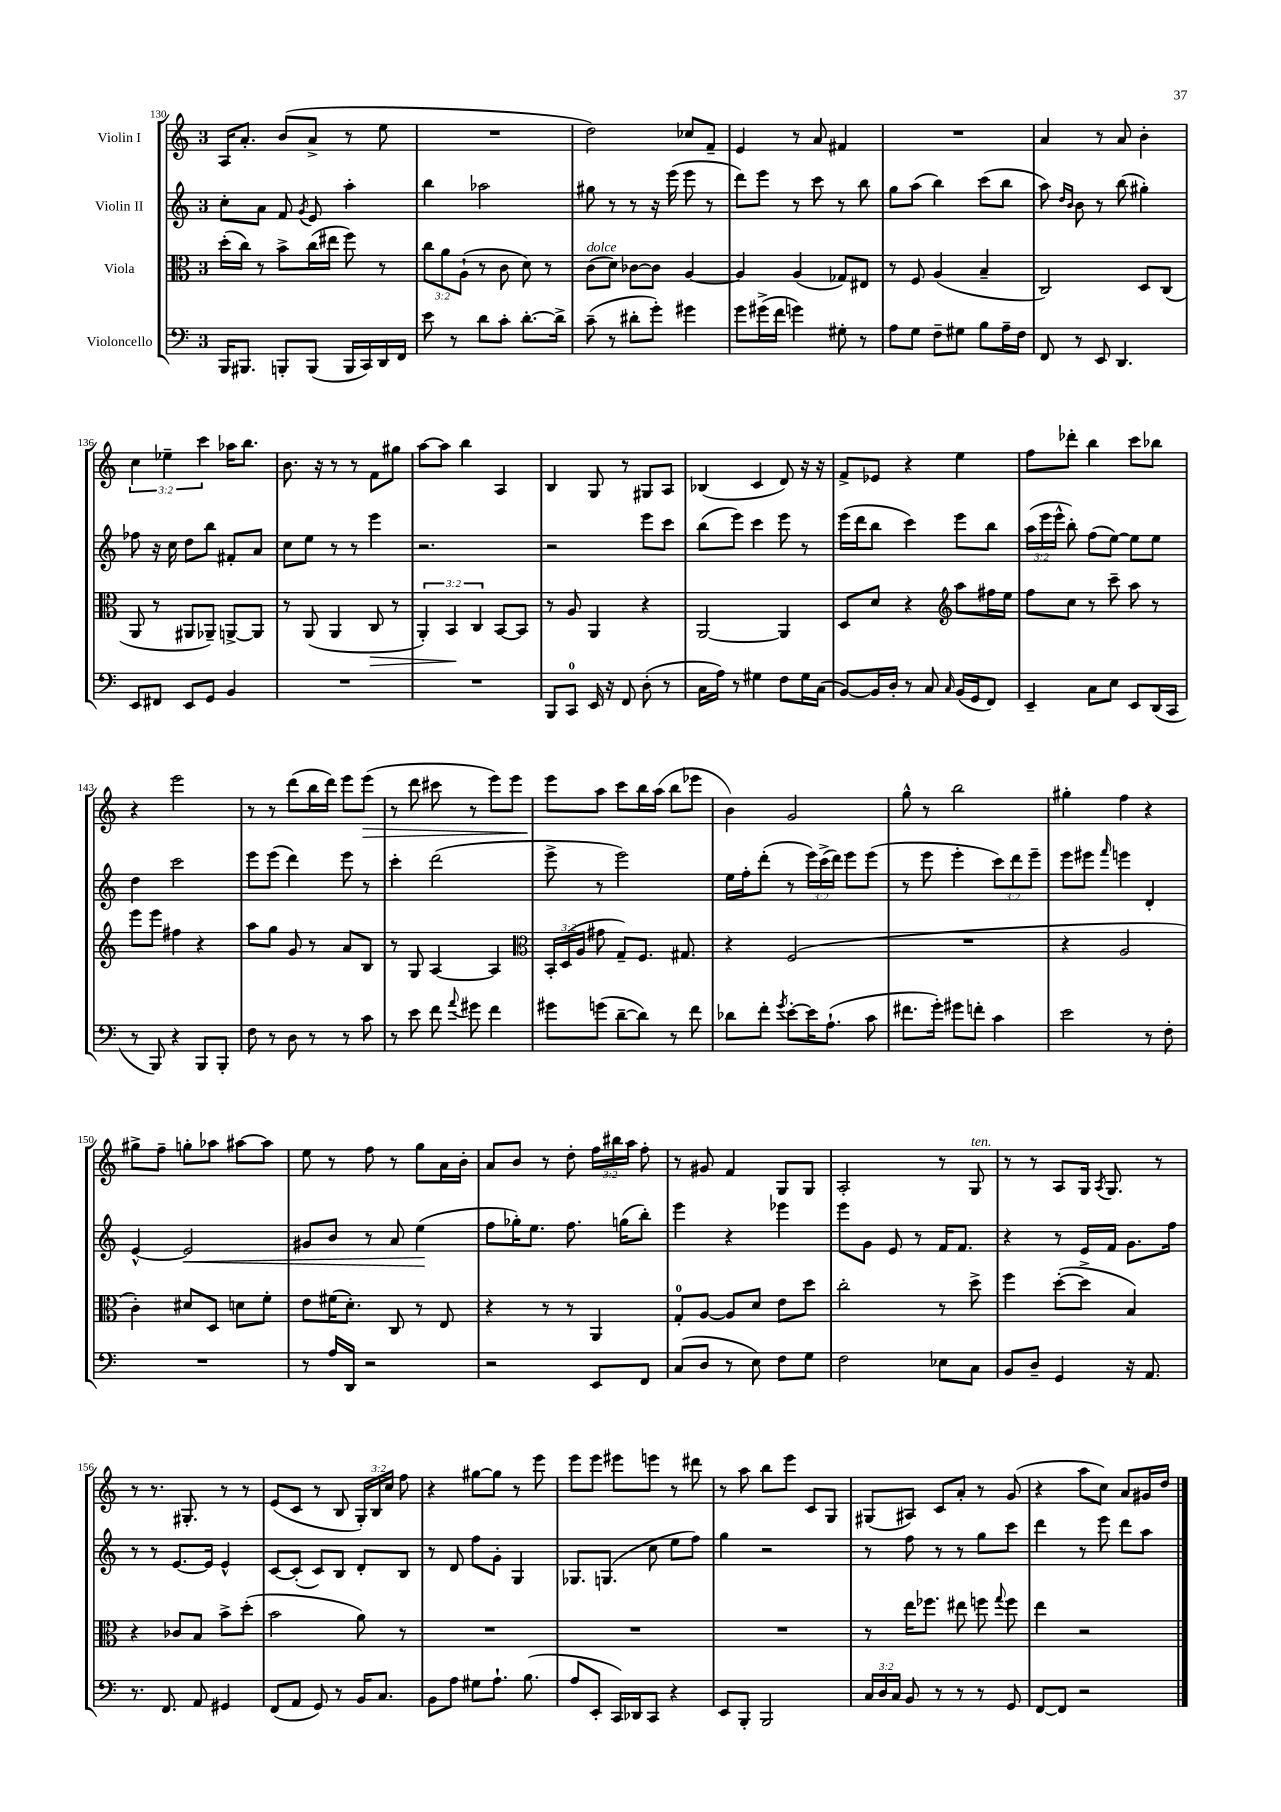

**kern	**kern	**kern	**kern
*staff4	*staff3	*staff2	*staff1
*clefF4	*clefC3	*clefG2	*clefG2
*k[]	*k[]	*k[]	*k[]
*M3/4	*M3/4	*M3/4	*M3/4
16BBB	(16dd'	8cc'	16A
8.BBB#	16cc)	.	8.a'
.	8r	8a	.
8BBB'	8b^	8f	(8b
.	.	8qg	.
(8BBB	(16cc	8e	8a^
.	16ee#	.	.
16BBB	8ff)	4aa'	8r
16CC)	.	.	.
16DD	8r	.	8ee
16FF	.	.	.
=	=	=	=
8e	12cc	4bb	2.r
.	12a	.	.
8r	.	.	.
.	(12A`	.	.
8d	8r	2aa-	.
8c'	8c	.	.
[8.d'	8d)	.	.
.	8r	.	.
16d^]	.	.	.
=	=	=	=
(8c~	(8c	8gg#	2dd)
8r	8d)	8r	.
8d#'	[8c-	8r	.
8g')	8c-]	16r	.
.	.	(16eee	.
4g#	[4A	8eee	8cc-
.	.	8r	8f~
=	=	=	=
8g	4A]	8ddd)	4e
(16g#^	.	8eee	.
16f	.	.	.
4g)	(4A	8r	8r
.	.	8ccc	8a
8G#'	8G-)	8r	4f#
8r	8E#	8bb	.
=	=	=	=
8A	8r	8gg	2.r
8G	8F	(8aa	.
8F~	(4A	4bb)	.
8G#	.	.	.
8B	4B~	(8ccc	.
16A~	.	8bb	.
16F	.	.	.
=	=	=	=
8FF	2C)	8aa)	4a
.	.	16qqdd	.
.	.	16qqb	.
8r	.	8b	.
8EE	.	8r	8r
4.DD	.	(8bb	8a
.	8D	4gg#')	4b'
.	(8C	.	.
=	=	=	=
8EE	8AA	8ff-	6cc
8FF#	8r	16r	.
.	.	.	6ee-~
.	.	16cc	.
8EE	8AA#	8dd	.
.	.	.	6ccc
8GG	8AA-~)	8bb	.
4BB	[8AA^	8f#'	16aa-
.	.	.	8.bb
.	8AA]	8a	.
=	=	=	=
2.r	8r	8cc	8.b
.	(8AA	8ee	.
.	.	.	16r
.	4AA	8r	8r
.	.	8r	8r
.	8C	4eee	8f
.	8r	.	8gg#
=	=	=	=
2.r	6AA')	2.r	[8aa
.	.	.	8aa]
.	6BB	.	.
.	.	.	4bb
.	6C	.	.
.	[8BB	.	4A
.	8BB]	.	.
=	=	=	=
8BBB	8r	2r	4B
8CC	8A	.	.
16EE	4AA	.	8G
16r	.	.	.
8FF	.	.	8r
(8D'	4r	8eee	8G#
8r	.	8ccc	8A
=	=	=	=
16C	[2AA	(8bb	(4B-
16A)	.	.	.
8r	.	8eee)	.
4G#	.	4ccc	4c
8F	4AA]	8eee	8d)
16G#	.	8r	16r
(16C	.	.	16r
=	=	=	=
[8BB)	8D	(16eee	8f^
.	.	16ddd	.
16BB]	8d	8bb	8e-
16D'	.	.	.
8r	4r	4ccc)	4r
8C	.	.	.
*	*clefG2	*	*
16qqC	.	.	.
(16BB	8aa	8eee	4ee
16GG	.	.	.
8FF)	16ff#	8bb	.
.	16ee	.	.
=	=	=	=
4EE~	8ff	(24aa	8ff
.	.	24eee	.
.	.	24eee^^	.
.	8cc	8bb')	8ddd-'
8C	8r	(8ff	4bb
8E	8ccc~	[8ee)	.
8EE	8aa	8ee]	8ccc
(16DD	8r	8ee	8bb-
16CC	.	.	.
=	=	=	=
8r	8eee	4dd	4r
8BBB)	8eee	.	.
4r	4ff#	2ccc	2eee
8BBB	4r	.	.
8BBB'	.	.	.
=	=	=	=
8F	8aa	8eee	8r
8r	8gg	(8eee	8r
8D	8g	4ddd)	(8ddd
8r	8r	.	16bb
.	.	.	16ddd)
8r	8a	8eee	8eee
8c	8B	8r	(8eee
=	=	=	=
8r	8r	4ccc'	8r
8e	8G	.	8ddd
8f	[4A	(2ddd	8ccc#
8qqa	.	.	.
8g#	.	.	8r
4f	4A]	.	8eee)
.	.	.	8eee
=	=	=	=
*	*clefC3	*	*
8g#	24BB'	8eee^	8eee
.	(24D	.	.
.	24A	.	.
(8g	8g#	8r	8aa
[8d~	8G~)	2eee)	8ccc
8d])	8.F	.	16bb
.	.	.	(16aa
8r	.	.	8bb
.	8.G#	.	.
8f	.	.	8eee-
=	=	=	=
8d-	4r	16ee	4b)
.	.	16ff'	.
8f'	.	(8ddd'	.
8qg	.	.	.
[8e'	(2F	8r	2g
16e]	.	24eee)	.
.	.	(24ccc^	.
(8.A`	.	.	.
.	.	24ddd)	.
.	.	8eee	.
8c	.	(8eee	.
=	=	=	=
8.f#	2.r	8r	8gg^^
.	.	8eee	8r
16g')	.	.	.
8g#	.	4eee'	2bb
8f'	.	.	.
4c	.	12ccc)	.
.	.	12ddd	.
.	.	12eee~	.
=	=	=	=
2e	4r	8eee	4gg#'
.	.	8eee#	.
.	.	16qqfff	.
.	2A	4eee	4ff
8r	.	4d'	4r
8F'	.	.	.
=	=	=	=
2.r	4c')	[4e^^	8gg#^
.	.	.	8ff~
.	8d#	2e]	8gg'
.	8D	.	8aa-
.	8d	.	[8aa#
.	8f'	.	8aa#]
=	=	=	=
8r	8e	8g#	8ee
16A	(16f#	8b	8r
16DD	8.d')	.	.
2r	.	8r	8ff
.	8C	8a	8r
.	8r	(4ee	8gg
.	8E	.	16a
.	.	.	16b'
=	=	=	=
2r	4r	8ff	8a
.	.	16gg-')	8b
.	.	8.ee	.
.	8r	.	8r
.	8r	8.ff	8dd'
8EE	4AA	.	24ff
.	.	.	24bb#
.	.	(16gg	.
.	.	.	24aa
8FF	.	8bb')	8ff'
=	=	=	=
(8C	8G'	4eee	8r
8D	[8A	.	8g#
8r	8A]	4r	4f
8E)	8d	.	.
8F	8e	4eee-	8G
8G	8dd	.	8G
=	=	=	=
2F	2cc'	8eee	2A'
.	.	8g	.
.	.	8e	.
.	.	8r	.
8E-	8r	16f	8r
.	.	8.f	.
8C	8dd^	.	8G
=	=	=	=
8BB	4ff	4r	8r
8D~	.	.	8r
4GG	([8dd'	8r	8A
.	8dd^]	16e	16G
.	.	.	8qA
.	.	16f	8.G
16r	4B)	8.g	.
8.AA	.	.	.
.	.	.	8r
.	.	16ff	.
=	=	=	=
8.r	4r	8r	8r
.	.	8r	8.r
8.FF	.	.	.
.	8c-	[8.e	.
.	.	.	8.G#'
8AA	8B	.	.
.	.	16e]	.
4GG#	8b^	4e^^	8r
.	(8dd'	.	8r
=	=	=	=
(8FF	2b	[8c	(8e
8AA	.	(8c']	8c
8GG)	.	8c)	8r
8r	.	8B	8B
16BB	8a)	8d'	24G')
.	.	.	24B
8.C	.	.	.
.	.	.	24cc
.	8r	8B	8ff
=	=	=	=
8BB	2.r	8r	4r
8A	.	8d	.
8G#	.	8ff	[8gg#
8.A`	.	8g'	8gg#]
.	.	4G	8r
(8.B	.	.	.
.	.	.	8eee
=	=	=	=
8A	2.r	8.G-	8eee
8EE'	.	.	8eee
.	.	(8.G	.
16CC)	.	.	8eee#
16DD-	.	.	.
8CC	.	8cc	8eee
4r	.	8ee	8r
.	.	8ff)	8ddd#
=	=	=	=
8EE	2.r	4gg	8r
8BBB'	.	.	8aa
2BBB	.	2r	8bb
.	.	.	8eee
.	.	.	8c
.	.	.	8G
=	=	=	=
24C	8r	8r	(8G#
24D	.	.	.
24C	.	.	.
8BB	16ee	8ff	8A#)
.	8.ff-	.	.
8r	.	8r	8c
8r	8ee#	8r	8a'
8r	8ff	8gg	8r
.	8qqgg	.	.
8GG	8ff	8ccc	(8g
=	=	=	=
[8FF	4ee	4ddd	4r
8FF]	.	.	.
2r	2r	8r	8aa
.	.	8eee	8cc)
.	.	8ddd	8a
.	.	8aa	16g#
.	.	.	16dd
==	==	==	==
*-	*-	*-	*-
